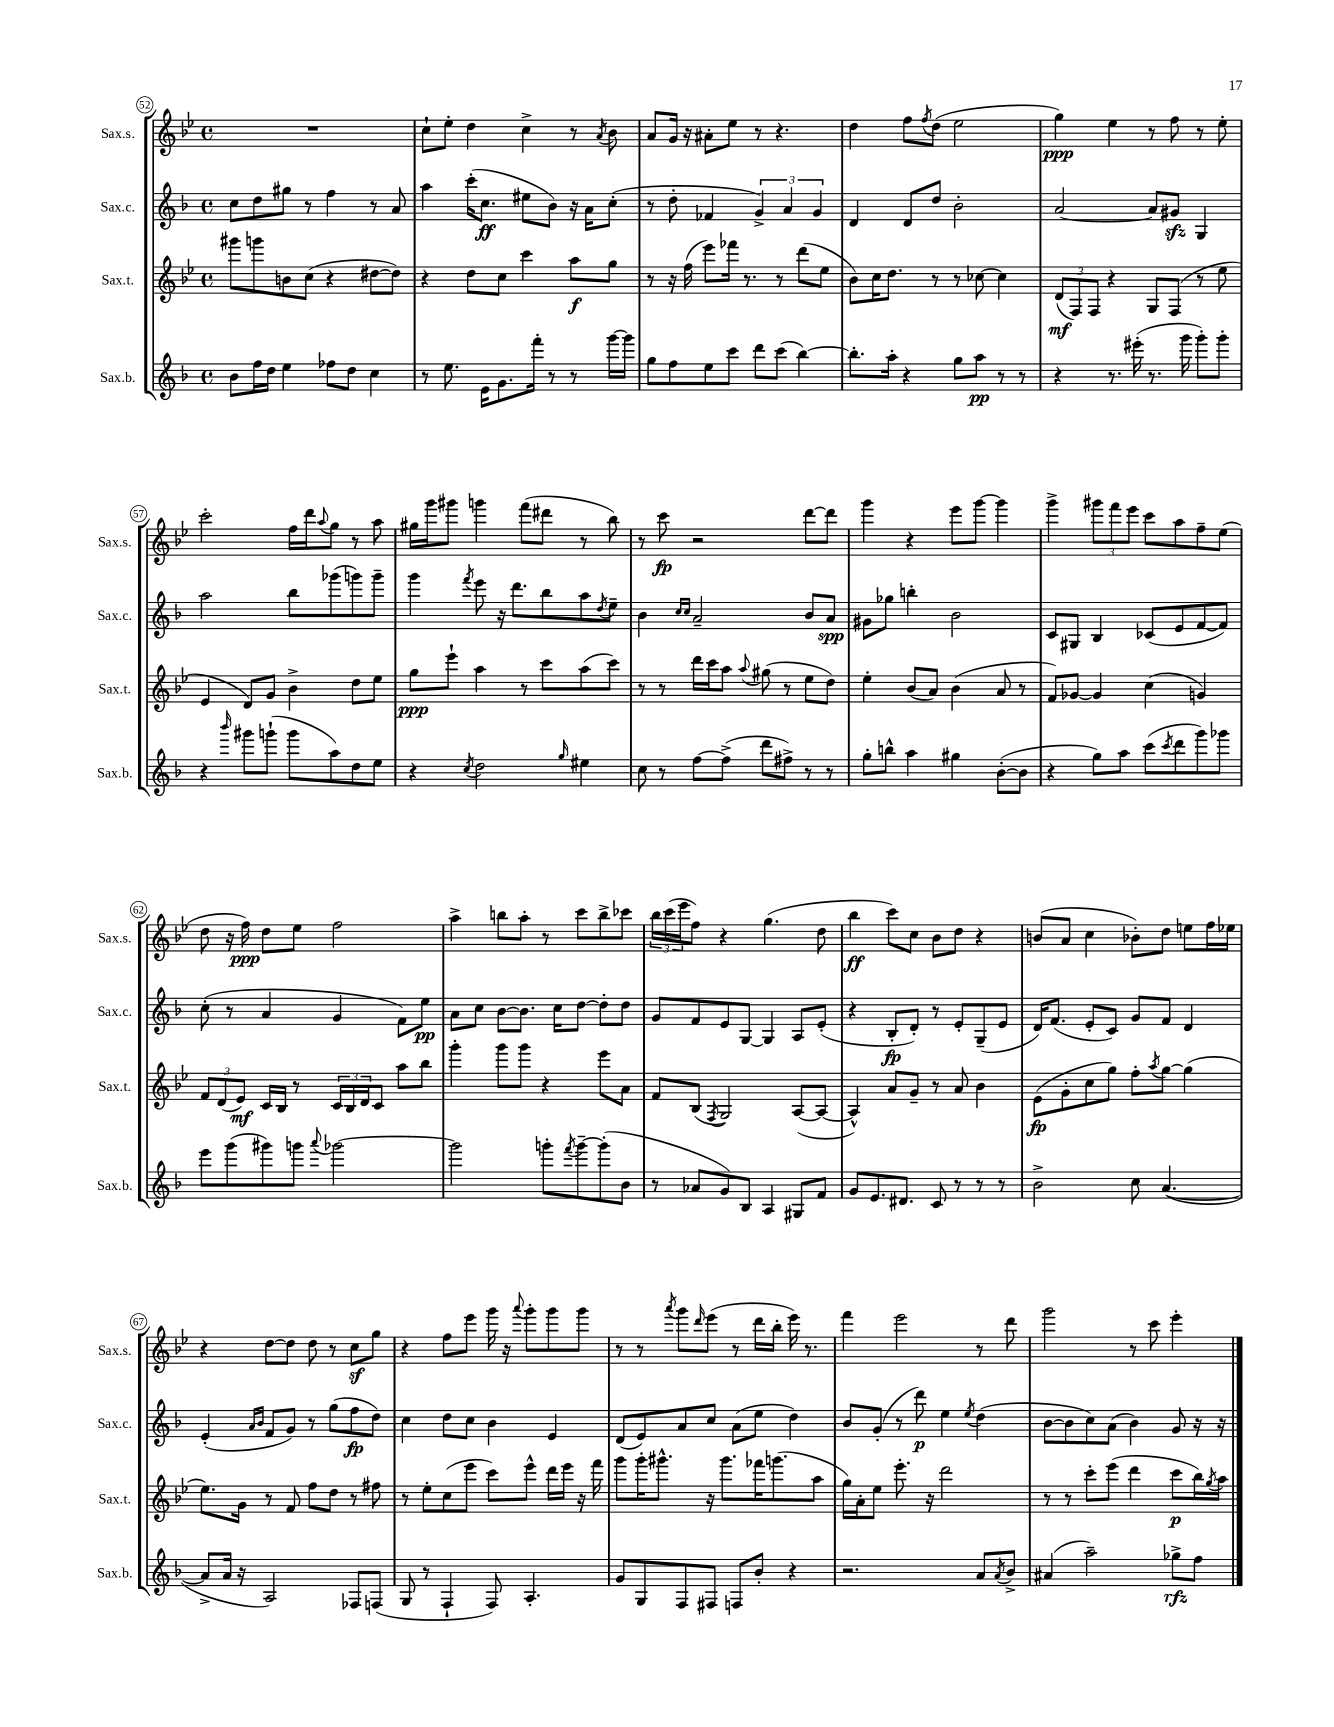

**kern	**kern	**kern	**kern
*staff4	*staff3	*staff2	*staff1
*clefG2	*clefG2	*clefG2	*clefG2
*k[b-]	*k[b-e-]	*k[b-]	*k[b-e-]
*M4/4	*M4/4	*M4/4	*M4/4
*met(c)	*met(c)	*met(c)	*met(c)
8b-	8ggg#	8cc	1r
16ff	8ggg	8dd	.
16dd	.	.	.
4ee	8b	8gg#	.
.	(8cc	8r	.
8ff-	4r	4ff	.
8dd	.	.	.
4cc	[8dd#	8r	.
.	8dd#])	8a	.
=	=	=	=
8r	4r	4aa	8cc`
8.ee	.	.	8ee-'
.	8dd	(16ccc'	4dd
16e	.	8.cc	.
8.g	8cc	.	.
.	4ccc	8ee#	4cc^
16fff'	.	.	.
8r	.	8b-)	.
8r	8aa	16r	8r
.	.	16a	.
.	.	.	8qa
[16ggg	8gg	(8cc'	8b-
16ggg]	.	.	.
=	=	=	=
8gg	8r	8r	8a
8ff	16r	8dd'	16g
.	(16ff	.	16r
8ee	8eee-)	4f-	8a#'
8ccc	16fff-	.	8ee-
.	8.r	.	.
8ddd	.	6g^)	8r
(8ccc	8r	.	4.r
.	.	6a	.
[4bb-)	(8ddd	.	.
.	.	6g	.
.	8ee-	.	.
=	=	=	=
8.bb-']	8b-)	4d	4dd
.	16cc	.	.
16aa'	8.dd	.	.
4r	.	8d	8ff
.	.	.	8qff
.	8r	8dd	(8dd
8gg	8r	2b-'	2ee-
8aa	[8cc-	.	.
8r	4cc-]	.	.
8r	.	.	.
=	=	=	=
4r	(12d	[2a	4gg)
.	12F)	.	.
.	12F	.	.
8.r	4r	.	4ee-
(16eee#'	.	.	.
8.r	8G	8a]	8r
.	(8F	8g#	8ff
16ggg	.	.	.
8ggg')	8r	4G	8r
8ggg'	8ee-	.	8ee-'
=	=	=	=
4r	4e-	2aa	2ccc'
16qqbbb-	.	.	.
8ggg#	8d)	.	.
(8ggg`	8g	.	.
8ggg	4b-^	8bb-	16ff
.	.	.	16ddd
.	.	.	8qqaa
8aa)	.	(8ggg-	8gg
8dd	8dd	8ggg)	8r
8ee	8ee-	8ggg~	8aa
=	=	=	=
4r	8gg	4ggg	16gg#
.	.	.	16ggg
.	8eee-`	.	8ggg#
8qcc	.	8qfff	.
2dd	4aa	8eee	4ggg
.	.	16r	.
.	.	8.ddd	.
.	8r	.	(8fff
.	8ccc	8bb-	8ddd#
16qqgg	.	.	.
4ee#	(8aa	8aa	8r
.	.	8qdd	.
.	8ccc)	8ee~	8bb-)
=	=	=	=
8cc	8r	4b-	8r
8r	8r	.	8ccc
.	.	16qqcc	.
.	.	16qqcc	.
[8ff	16ddd	2a~	2r
.	16ccc	.	.
(8ff^]	8aa	.	.
.	8qqaa	.	.
8ddd	(8gg#	.	.
8ff#^)	8r	.	.
8r	8ee-	8b-	[8ddd
8r	8dd)	8a	8ddd]
=	=	=	=
8gg'	4ee-'	8g#	4ggg
8bb^^	.	8gg-	.
4aa	(8b-	4bb'	4r
.	8a)	.	.
4gg#	(4b-	2b-	8eee-
.	.	.	[8ggg
([8b-'	8a	.	4ggg]
8b-]	8r	.	.
=	=	=	=
4r	8f)	8c	4ggg^
.	[8g-	8G#	.
8gg)	4g-]	4B-	12ggg#
.	.	.	12fff
8aa	.	.	.
.	.	.	12eee-
(8ccc	(4cc	(8c-	8ccc
8qccc	.	.	.
8ddd	.	8e	8aa
8ggg)	4g)	[8f	8ff~
8ggg-	.	8f])	(8ee-
=	=	=	=
8eee	12f	(8cc'	8dd
.	(12d	.	.
(8ggg	.	8r	16r
.	12e-)	.	.
.	.	.	16ff)
8ggg#)	16c	4a	8dd
.	16B-	.	.
8ggg	8r	.	8ee-
8qqaaa	.	.	.
[2ggg-	24c	4g	2ff
.	24B-	.	.
.	24d	.	.
.	8c	.	.
.	8aa	8f)	.
.	8bb-	8ee	.
=	=	=	=
2ggg-]	4ggg'	8a	4aa^
.	.	8cc	.
.	8ggg	[8b-	8bb
.	8ggg	8.b-]	8aa'
8ggg'	4r	.	8r
.	.	16cc	.
8qfff	.	.	.
[8ggg~	.	[8dd	8ccc
(8ggg']	8eee-	8dd']	8bb^
8b-	8a	8dd	8ccc-
=	=	=	=
8r	8f	8g	24bb-
.	.	.	(24ccc
.	.	.	24eee-
8a-	(8B-	8f	8ff)
.	8qF	.	.
8g)	2G)	8e	4r
8B-	.	[8G	.
4A	.	4G]	(4.gg
8G#	([8A	8A	.
8f	8A_	(8e'	8dd
=	=	=	=
8g	4A^^])	4r	4bb-
8.e	.	.	.
.	8a	8B-'	8ccc)
8.d#	.	.	.
.	8g~	8d')	8cc
8c	8r	8r	8b-
8r	8a	8e'	8dd
8r	4b-	(8G~	4r
8r	.	8e	.
=	=	=	=
2b-^	(8e-	16d)	(8b
.	.	(8.f	.
.	8g'	.	8a
.	8cc	8e'	4cc
.	8gg)	8c)	.
8cc	8ff'	8g	8b-')
.	8qaa	.	.
([4.a	[8gg	8f	8dd
.	(4gg]	4d	8ee
.	.	.	16ff
.	.	.	16ee-
=	=	=	=
8a^]	8.ee-)	(4e'	4r
16a	.	.	.
16r	16g	.	.
.	.	16qqa	.
.	.	16qqb-	.
2A)	8r	8f	[8dd
.	8f	8g)	8dd]
.	8ff	8r	8dd
.	8dd	(8gg	8r
8F-	8r	8ff	8cc
(8F	8ff#	8dd)	8gg
=	=	=	=
8G	8r	4cc	4r
8r	8ee-'	.	.
4F`	(8cc	8dd	8ff
.	8eee-	8cc	8eee-
8F)	8ccc)	4b-	16ggg
.	.	.	16r
.	.	.	8qqaaa
4.A'	8eee-^^	.	8ggg'
.	16ddd	4e	8ggg
.	16eee-	.	.
.	16r	.	8ggg
.	16fff	.	.
=	=	=	=
8g	8ggg	(8d	8r
8G	16ggg'	8e)	8r
.	8.ggg#^^	.	.
.	.	.	8qaaa
8F	.	8a	8ggg
.	.	.	16qqddd
8F#	16r	8cc	(8eee-
.	8.ggg#	.	.
8F	.	(8a	8r
8b-'	16fff-	8ee	16ddd
.	(8.ggg	.	16bb-'
4r	.	4dd)	16eee-)
.	.	.	8.r
.	8aa	.	.
=	=	=	=
2.r	16gg)	8b-	4fff
.	16a'	.	.
.	8ee-	(8g'	.
.	8.eee-'	8r	2eee-
.	.	8ddd)	.
.	16r	.	.
.	2ddd	4ee	.
.	.	8qee	.
8a	.	(4dd	8r
8qa	.	.	.
8b-^	.	.	8ddd
=	=	=	=
(4a#	8r	[8b-	2ggg
.	8r	8b-]	.
2aa~)	8ccc'	8cc)	.
.	(8eee-	(8a	.
.	4ddd	4b-)	8r
.	.	.	8ccc
8gg-^	8ccc	8g	4eee-'
8ff	16bb-)	16r	.
.	8qgg	.	.
.	16aa	16r	.
==	==	==	==
*-	*-	*-	*-
